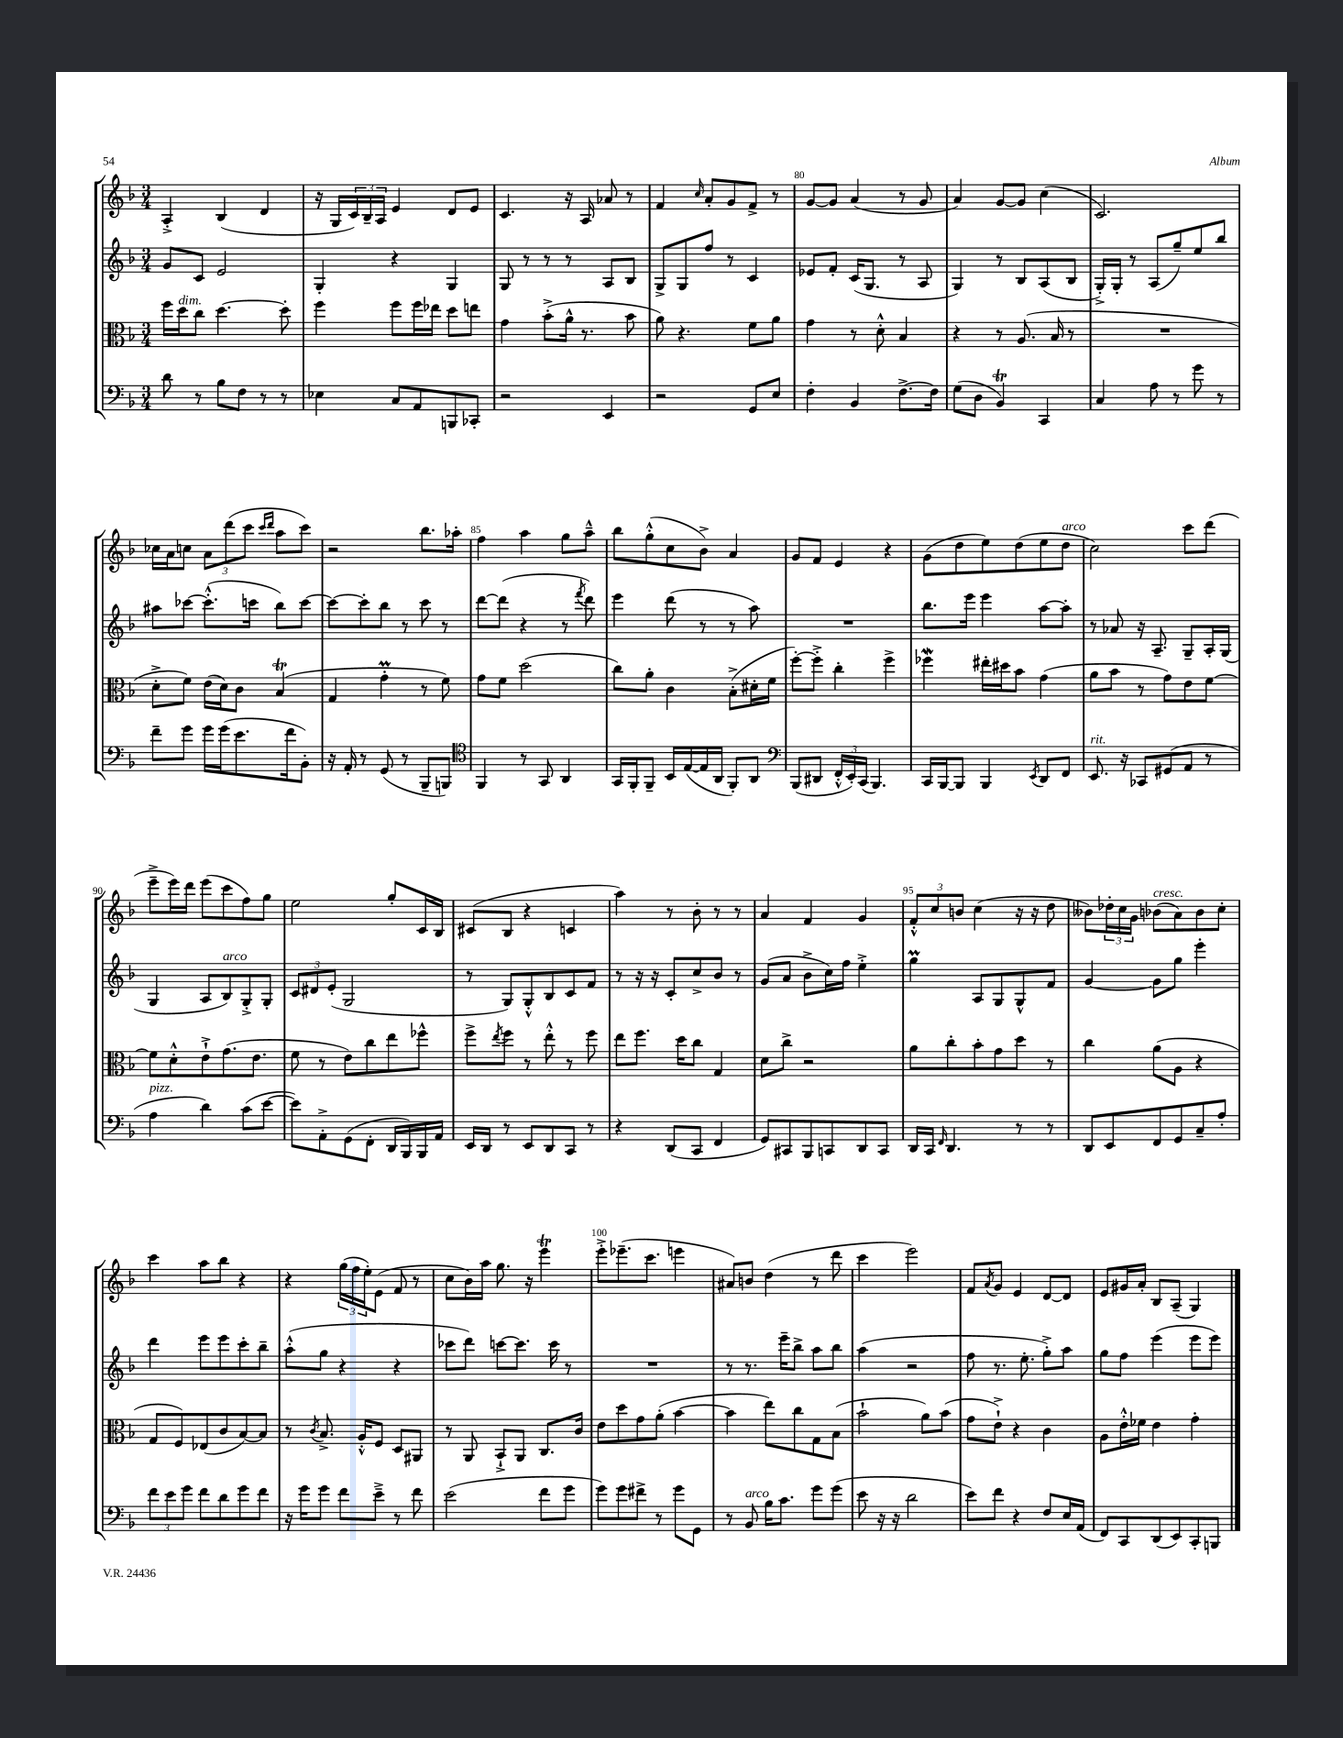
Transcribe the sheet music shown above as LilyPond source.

<<
\new StaffGroup <<
\new Staff = "s0" {
    \clef treble \key f \major \numericTimeSignature \time 3/4
    a4-.-> bes4( d'4 |
    r16 g16 \tuplet 3/2 { c'16) bes16-- a16 } e'4 d'8 e'8 |
    c'4. r16 a16 aes'8 r8 |
    f'4 \grace { c''16 } a'8-. g'8 f'8-> r8 |
    g'8~ g'8 a'4( r8 g'8 |
    a'4) g'8~ g'8 c''4( |
    c'2.) |
    ces''16 a'16 c''8 \tuplet 3/2 { a'8 d'''8( c'''8 } \grace { c'''16 d'''16 } a''8 c'''8) |
    r2 bes''8. aes''16-. |
    f''4 a''4 g''8 a''8---^ |
    bes''8 g''8-.-^( c''8 bes'8->) a'4 |
    g'8 f'8 e'4 r4 |
    g'8( d''8 e''8) d''8( e''8 d''8^\markup { \italic "arco" } |
    c''2) c'''8 d'''8( |
    e'''8---> e'''16) d'''16 e'''8( c'''8 f''8) g''8 |
    e''2 g''8-. c'16 bes16 |
    cis'8( bes8 r4 c'4 |
    a''4) r8 bes'8-. r8 r8 |
    a'4 f'4 g'4 |
    \tuplet 3/2 { f'8-.-^ c''8 b'8 } c''4( r16 r16 d''8 |
    beses'8) \tuplet 3/2 { des''16-. c''16 g'16 } bes'8^\markup { \italic "cresc." }( a'8) bes'8 c''8-. |
    c'''4 a''8 bes''8 r4 |
    r4 \tuplet 3/2 { g''16( f''16 e''16-.) } e'8( f'8 r8 |
    c''8 bes'16) a''16 g''8. r16 e'''4\trill |
    e'''8-.-> ees'''8.--( c'''8. e'''4 |
    ais'8) b'8 d''4( r8 d'''8 |
    c'''4 e'''2) |
    f'8 \acciaccatura { a'8 } g'8 e'4 d'8~ d'8 |
    e'8 gis'16 a'16-. bes8 a8--( g4) \bar "|." |
}
\new Staff = "s1" {
    \clef treble \key f \major \numericTimeSignature \time 3/4
    g'8 c'8 e'2 |
    g4-. r4 g4 |
    g8 r8 r8 r8 a8 bes8 |
    g8-> g8 f''8 r8 c'4 |
    ees'8 f'8-. c'16( g8. r8 a8 |
    g4) r8 bes8 a8( bes8 |
    g16-.->) g16-. r8 a8( g''8--) e''8 bes''8 |
    ais''8 ces'''8~ ces'''8.-.-^( c'''16 bes''8) c'''8~ |
    c'''8~ c'''8-. bes''8 r8 c'''8 r8 |
    d'''8~ d'''8( r4 r8 \acciaccatura { f'''8 } d'''8) |
    e'''4 d'''8( r8 r8 a''8) |
    R2. |
    bes''8. e'''16 e'''4 a''8~ a''8-. |
    r8 aes'8 r16 a8.-- g8-- a16-. g16( |
    g4 a8 bes8^\markup { \italic "arco" }) g8-.-> g8-. |
    \tuplet 3/2 { c'8 dis'8 e'8-.( } g2 |
    r8 g8) g8-.-^ bes8 c'8 f'8 |
    r8 r16 r16 c'8-. c''8-> bes'8 r8 |
    g'8( a'8 bes'8-> c''16) f''16 e''4-.-> |
    g''4\prall a8 g8 g8-^ f'8 |
    g'4~ g'8 g''8 e'''4-. |
    d'''4 e'''8 e'''8 c'''8-. bes''8-- |
    a''8-.-^( g''8 r4 r4 |
    ces'''8 d'''8) c'''8~ c'''8. c'''16 r8 |
    R2. |
    r8 r8. e'''16-- bes''8-> a''8 bes''8 |
    a''4( r2 |
    f''8 r8. e''8.-. g''8-.->) a''8 |
    g''8 f''8 e'''4( e'''8 e'''8) \bar "|." |
}
\new Staff = "s2" {
    \clef alto \key f \major \numericTimeSignature \time 3/4
    f''16 d''16^\markup { \italic "dim." } c''8 d''4.~ d''8-. |
    f''4 f''8 f''16 ees''16 d''8 e''8 |
    g'4 bes'8-.->( a'16-^ r8. bes'8 |
    a'8) r4. f'8 a'8 |
    g'4 r8 d'8-.-^ bes4 |
    r4 r8 a8.( bes16 r8 |
    R2. |
    d'8-.-> f'8) e'16( d'16) c'8 bes4\trill( |
    g4 g'4-.\prall r8 f'8) |
    g'8 f'8 d''2( |
    c''8) a'8-. c'4 bes8-.->( dis'16-. f'16 |
    f''8~-.) f''8-.-> c''4-. f''4-> |
    fes''4\mordent eis''16-. dis''16 bes'8 g'4( |
    a'8 bes'8 r8 g'8) e'8 f'8~ |
    f'8 d'8-.-^ e'8-!-> g'8.( e'8. |
    f'8 r8 e'8) c''8 e''8 fes''8-^ |
    f''8-> \acciaccatura { e''8 } f''8 r8 e''8-.-^ r8 f''8 |
    e''8 f''8. d''16 c''8 g4 |
    d'8 c''8-> r2 |
    a'8 c''8-. bes'8-. g'8 d''8 r8 |
    c''4 a'8( a8 r4 |
    g8 f8) ees8( c'8 bes8~) bes8 |
    r8 \acciaccatura { c'8 } bes8.-> a16-.-^ f8 d8 ais,8 |
    r8 a,8 bes,8-!-> a,8 c8. c'16 |
    e'8 d''8 g'8 a'8-.( bes'4~ |
    bes'4 e''8) c''8 g8 bes8( |
    bes'2-! a'8) bes'8( |
    g'8 e'8-!->) r4 c'4 |
    a8 e'16-.-^ fes'16 e'4 g'4-. \bar "|." |
}
\new Staff = "s3" {
    \clef bass \key f \major \numericTimeSignature \time 3/4
    d'8 r8 bes8 f8 r8 r8 |
    ees4 c8 a,8 b,,8 ces,8-. |
    r2 e,4 |
    r2 g,8 e8 |
    f4-. bes,4 f8.~-> f16 |
    g8( d8 bes,4\trill) c,4 |
    c4 a8 r8 g'8 r8 |
    f'8-- g'8 g'16 g'16( e'8. f'16 bes,8-.) |
    r16 a,16-. r8 g,8( r8 bes,,8-- b,,8) |
    \clef tenor f,4 r8 g,8 a,4 |
    g,16 f,16-. f,8-- bes,16 e16~( e16 a,16 f,8-.) a,8 |
    \clef bass bes,,8( dis,8 \tuplet 3/2 { f,16-.-^ e,16-.) c,16( } bes,,4.) |
    c,16 bes,,16~ bes,,8 bes,,4 \acciaccatura { e,8 } d,8 f,8 |
    e,8.^\markup { \italic "rit." } r16 ces,8 gis,8( a,8 r8 |
    a4^\markup { \italic "pizz." } d'4) c'8( e'8~ |
    e'8) a,8-.-> g,8( f,8-. d,16 bes,,16) bes,,16 a,16 |
    e,16 d,16 r8 e,8 d,8 c,8 r8 |
    r4 d,8( c,8 f,4 |
    g,8) cis,8 bes,,8 c,8 d,8 c,8 |
    d,16 c,16 \grace { f,16 } d,4. r8 r8 |
    d,8 e,8 f,8 g,8 c8-- a8-. |
    \tuplet 3/2 { f'8 e'8 g'8 } f'8 d'8 g'8 f'8 |
    r16 g'16 g'8 f'8 e'8---> r8 f'8 |
    e'2( f'8 g'8 |
    g'8) g'8 fis'8-> r8 g'8 g,8 |
    r8 bes,8^\markup { \italic "arco" } bes16 c'8. g'8 g'8( |
    e'8 r16 r16 d'2 |
    e'8) f'8 r4 f8 e16 a,16( |
    f,8) c,8 d,8( e,8) c,8-. b,,8 \bar "|." |
}
>>
>>
\layout { \context { \Score currentBarNumber = #76 \override BarNumber.break-visibility = ##(#f #t #t) barNumberVisibility = #(every-nth-bar-number-visible 5) } }
